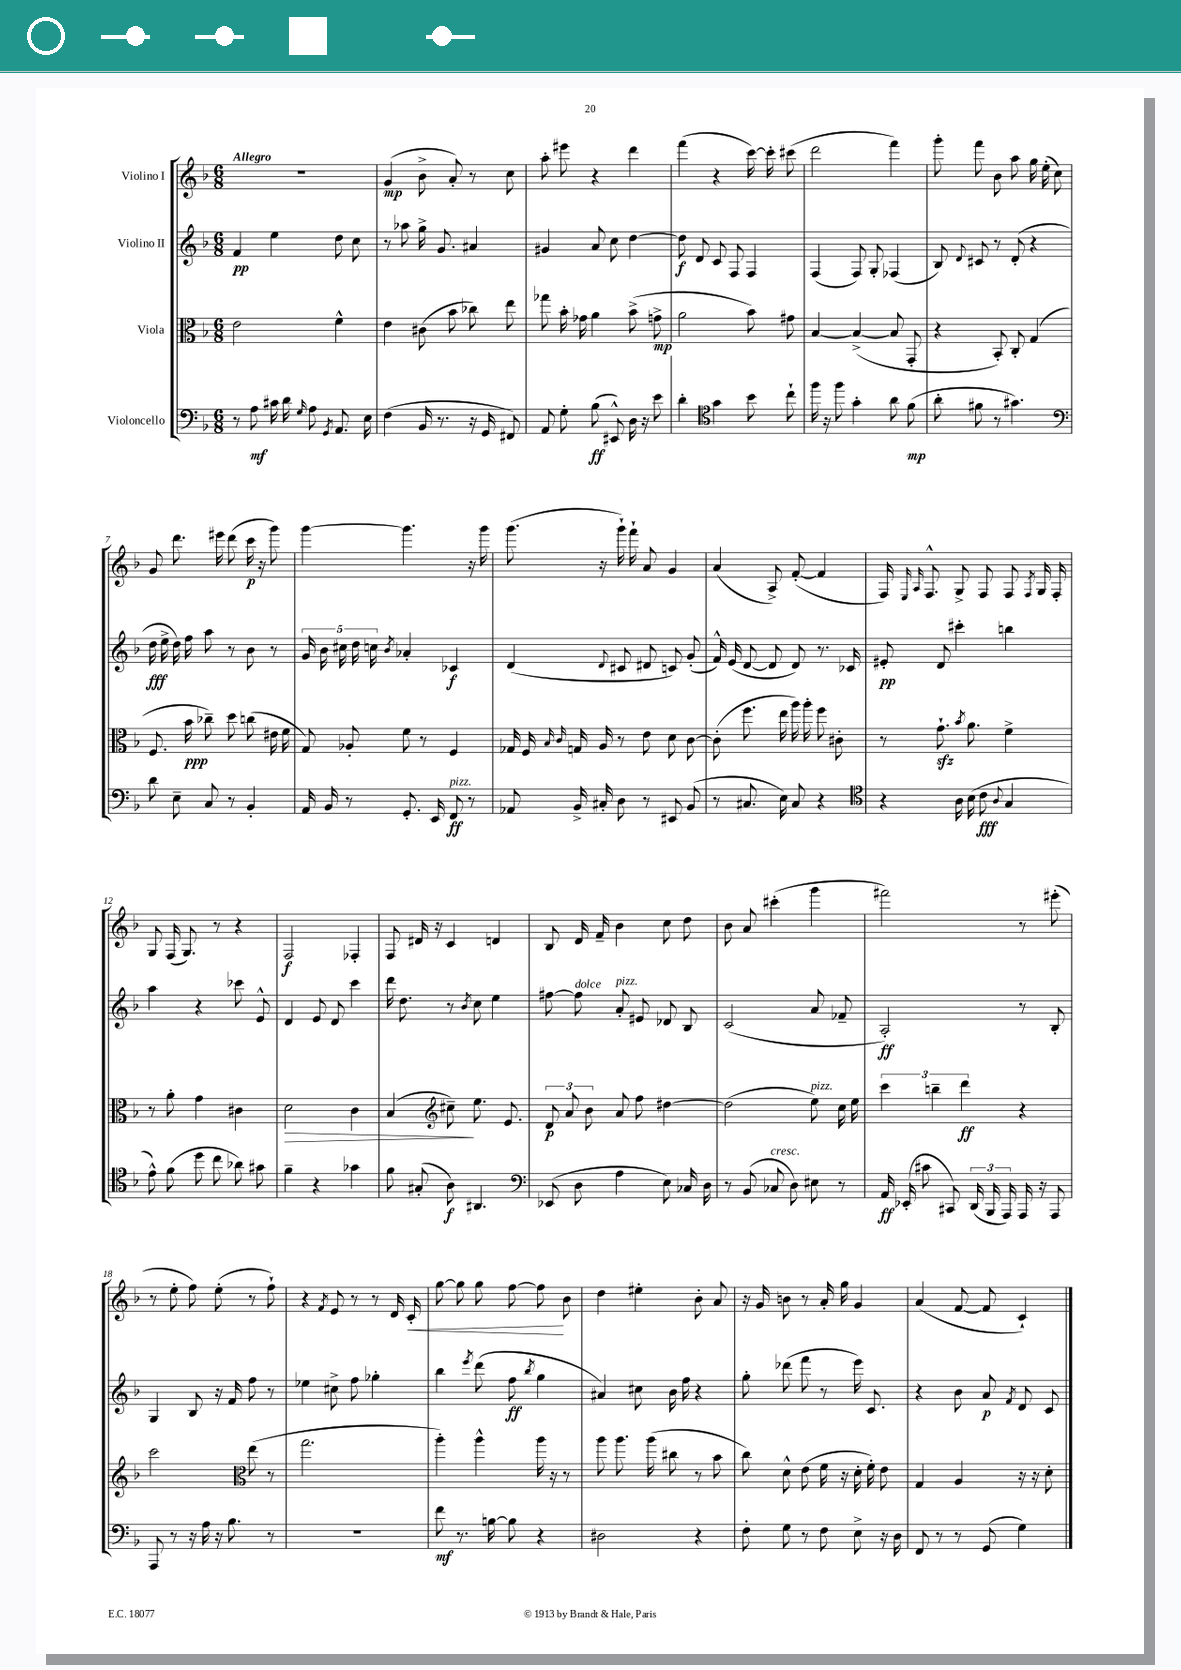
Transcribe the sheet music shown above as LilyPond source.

<<
\new StaffGroup <<
\new Staff = "s0" \with { instrumentName = "Violino I" } {
    \clef treble \key f \major \numericTimeSignature \time 6/8 \tempo "Allegro"
    \autoBeamOff R2. |
    g'4\mp( bes'8-> a'8-.) r8 c''8 |
    a''8-. eis'''8 r4 d'''4 |
    f'''4( r4 c'''16~) c'''16-. cis'''8( |
    d'''2 f'''4) |
    g'''8-. f'''8 bes'8 a''8 g''16 e''16-.( c''8) |
    g'8 d'''8. eis'''16 d'''8( c'''16\p r16 g'''8) |
    g'''4~ g'''4. r16 g'''16 |
    g'''8.( r16 g'''16-!) f'''16-! a'8 g'4 |
    a'4( a8->) f'8~-.( f'4 |
    f16) \grace { e16 a16 } f8.-^ g8-> f8 f8 \acciaccatura { f8 } g16 f16-. |
    g8 f16( g8.) r8 r4 |
    f2\f fes4-. |
    f8 dis'16 r16 c'4 d'4 |
    bes8 d'16 f'16-- bes'4 c''8 d''8 |
    bes'8 a'8 cis'''4-.( g'''4 |
    fis'''2) r8 eis'''8-.( |
    r8 e''8-. f''8) e''8-.( r8 f''8-!) |
    r4 \acciaccatura { f'8 } e'8 r8 r8 d'16 c'16-.\< |
    g''8~ g''8 g''8 f''8~ f''8\! bes'8 |
    d''4 eis''4-. bes'8-. a'8 |
    r16 g'16 b'8 r8 a'16-. g''16 g'4 |
    a'4( f'8~ f'8 c'4-!) \bar "|." |
}
\new Staff = "s1" \with { instrumentName = "Violino II" } {
    \clef treble \key f \major \numericTimeSignature \time 6/8
    \autoBeamOff f'4\pp e''4 d''8 c''8 |
    r8 aes''8 g''16-> g'8. ais'4 |
    gis'4 a'8 c''8 d''4~ |
    d''8\f d'8 c'8 f8 f4 |
    f4( f8) g8-. fes4( |
    bes8) \appoggiatura { d'8 } cis'8 r8 d'8-.( r4 |
    d''16\fff e''16-> d''16) f''16 a''8 r8 bes'8 r8 |
    \tuplet 5/4 { g'16 bes'16 cis''16 d''16 c''16 } \acciaccatura { bes'8 } aes'4-. ces'4\f |
    d'4( \appoggiatura { d'8 } cis'8 dis'8 c'8) g'8-.( |
    f'16-^) e'16( d'8~ d'8 d'8) r8. ces'16 |
    eis'8-.\pp d'8 cis'''4-. b''4 |
    a''4 r4 ces'''8 e'8-^ |
    d'4 e'8 d'8 c'''4 |
    d'''16 d''8. r8 \acciaccatura { bes'8 } c''8 e''4 |
    fis''8~ fis''8^\markup { \italic "dolce" } a'8-.^\markup { \italic "pizz." } eis'8 des'8 bes8 |
    c'2( a'8 fes'8-- |
    a2-.\ff) r8 bes8-. |
    g4 bes8 r16 f'16 f''8 r8 |
    ees''4 cis''8-> f''8 ges''4-. |
    bes''4 \acciaccatura { e'''8 } d'''8( f''8\ff \acciaccatura { bes''8 } g''4 |
    ais'4) cis''8 bes'16 f''16 r4 |
    g''8-. des'''8( f'''8 r8 e'''16) c'8. |
    r4 bes'8 a'8\p \acciaccatura { f'8 } d'8 c'8 \bar "|." |
}
\new Staff = "s2" \with { instrumentName = "Viola" } {
    \clef alto \key f \major \numericTimeSignature \time 6/8
    \autoBeamOff e'2 f'4-^ |
    e'4 cis'8( bes'8 ces''8) e''8 |
    ges''8 bes'16-. ges'16 a'4 bes'8->( g'8->\mp |
    a'2 bes'8) gis'8 |
    bes4~ bes4~->( bes8 g,8-. |
    r4 bes,8-.) c8-. g4( |
    f8. bes'16\ppp ces''8--) d''8 c''8( eis'16 f'16 |
    g8) aes8-. f'8 r8 f4 |
    ges16 f16 \grace { bes16 c'16 } g16 a16 r8 e'8 d'8 c'8~ |
    c'8-.( f''8. e''16 a''16) a''16-. f''8 cis'8-. |
    r8 g'8.-!\sfz \acciaccatura { bes'8 } a'8. f'4-> |
    r8 a'8-. g'4 cis'4 |
    d'2\> c'4 |
    bes4( \clef treble cis''8--\!) e''8. e'8. |
    \tuplet 3/2 { d'8\p a'8 bes'8 } a'8 f''8 dis''4~ |
    dis''2( e''8^\markup { \italic "pizz." }) c''16 e''16 |
    \tuplet 3/2 { c'''4 b''4-- d'''4\ff } r4 |
    c'''2 \clef alto e''8( r8 |
    g''2. |
    a''4-.) a''4-^ a''16 r16 r8 |
    a''8 a''8. a''16( cis''8 r8 bes'8 |
    c''8) d'8-^ e'8( f'16 r16 d'16-. f'16-.) e'8 |
    g4 a4 r16 r16 d'8-. \bar "|." |
}
\new Staff = "s3" \with { instrumentName = "Violoncello" } {
    \clef bass \key f \major \numericTimeSignature \time 6/8
    \autoBeamOff r8 a8\mf cis'16 d'16 \grace { g16 } a8 \acciaccatura { g,8 } a,8. e16 |
    f4( bes,16 r8. r16 g,16 fis,8) |
    a,8 g8-. bes8\ff( eis,8-^) d16 r16 e'8 |
    d'4-. \clef tenor g'4 bes'8 c''8-! |
    f''16 r16 f''8 g'4-. a'8 f'8\mp( |
    a'8-. fis'8 r8 gis'4.) |
    \clef bass d'8 e8-- c8 r8 bes,4-. |
    a,16 bes,16 r8 g,8.-. e,16 f,8\ff^\markup { \italic "pizz." } r8 |
    aes,8 bes,16-> cis16-. d8 r8 eis,8 bes,8( |
    r8 cis8. e16) cis8 r4 |
    \clef tenor r4 a16 bes16( c'8\fff \appoggiatura { a8 } g4 |
    e'8-^) f'8( d''8 c''8 aes'8) gis'8 |
    f'4-- r4 ges'4 |
    f'8 gis8-.( a8\f) ais,4. |
    \clef bass ees,8( d8 a4 e8) ces16 d16 |
    r8 bes,8( ces8^\markup { \italic "cresc." } d8) eis8 r8 |
    a,16\ff ees,16-.( cis'8 cis,8) \tuplet 3/2 { d,16( bes,,16 a,,16) } a,,16 r16 a,,8 |
    a,,8 r8 r16 a16 r16 bes8. r8 |
    R2. |
    f'8\mf r8. b16~ b8 r4 |
    dis2 r4 |
    f8-. g8 r8 f8 e8-> r16 d16 |
    f,8 r8 r8 g,8( g4) \bar "|." |
}
>>
>>
